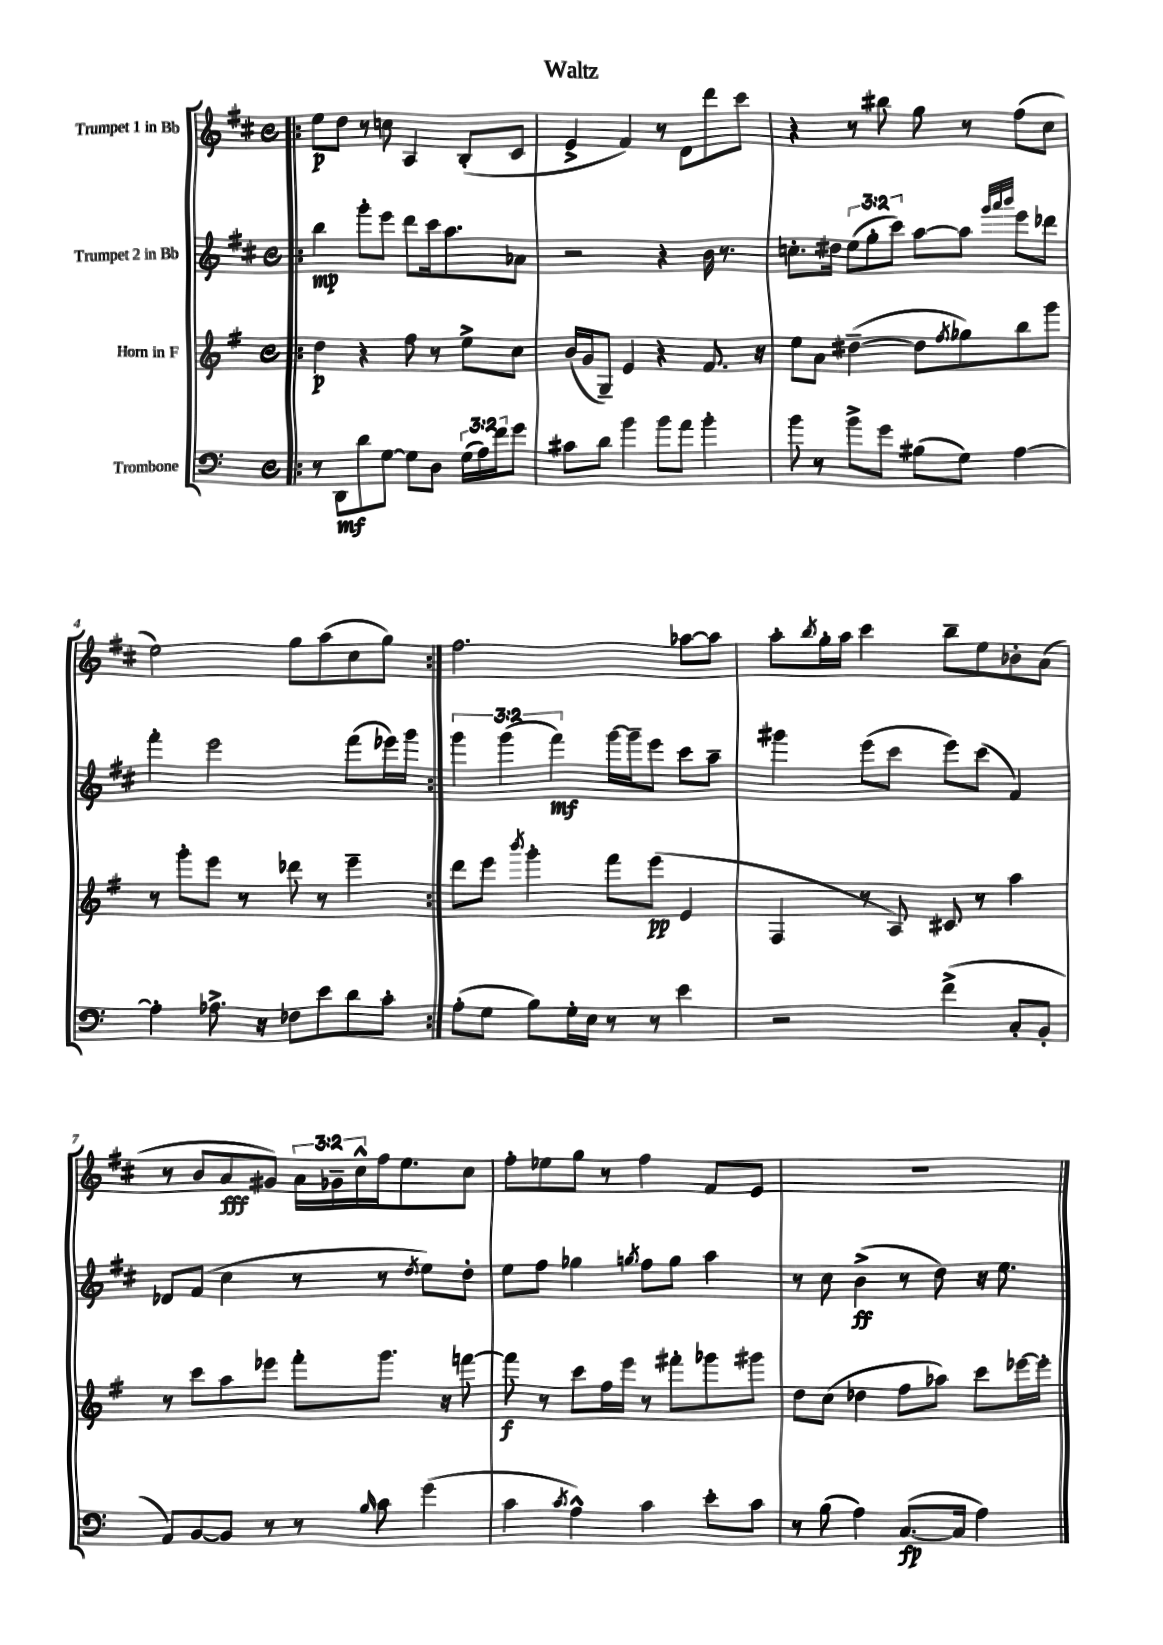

**kern	**kern	**kern	**kern
*staff4	*staff3	*staff2	*staff1
*clefF4	*clefG2	*clefG2	*clefG2
*k[]	*k[f#]	*k[f#c#]	*k[f#c#]
*M4/4	*M4/4	*M4/4	*M4/4
*met(c)	*met(c)	*met(c)	*met(c)
=!|:	=!|:	=!|:	=!|:
8r	4dd	4bb	8ee
8DD	.	.	8dd
8d	4r	8ggg'	8r
[8G	.	8eee	8cc
8G]	8ff#	8ddd	4A
8D	8r	16ccc#	.
.	.	8.aa	.
(24G	8ee^	.	(8B'
24A)	.	.	.
24f	.	.	.
8g	8cc	8a-	8c#
=	=	=	=
8c#	(16b	2r	4e^
.	16g	.	.
8d	8G~)	.	.
4b	4e	.	4f#)
8b	4r	4r	8r
8a	.	.	8d
4b'	8.f#	16b	8ddd
.	.	8.r	.
.	.	.	8ccc#
.	16r	.	.
=	=	=	=
8b	8ee	8.cc'	4r
8r	8a	.	.
.	.	16dd#	.
8b^	([4dd#~	(12ee	8r
.	.	12gg'	.
8g	.	.	8bb#
.	.	12ccc#)	.
(8B#	8dd#]	[8aa	8gg
.	8qff#	.	.
8G)	8gg-)	8aa]	8r
.	.	32qqggg	.
.	.	32qqaaa	.
.	.	32qqbbb	.
[4A	8bb	8eee	(8ff#
.	8ggg	8ddd-	8cc#
=	=	=	=
4A']	8r	4fff#'	2ee)
.	8ggg'	.	.
8.A-^	8eee	2eee	.
.	8r	.	.
16r	.	.	.
8F-	8ddd-	.	8gg
8e	8r	.	(8aa
8d	4eee~	(8fff#	8cc#
8c'	.	16eee-)	8gg)
.	.	16ggg	.
=:|!	=:|!	=:|!	=:|!
(8A'	8ddd	6ggg	2.ff#
8G	8eee	.	.
.	.	(6ggg	.
.	8qbbb	.	.
8B)	4ggg'	.	.
.	.	6fff#)	.
16G'	.	.	.
16E	.	.	.
8r	8fff#	[16ggg	.
.	.	16ggg~]	.
8r	(8eee	8eee	.
4e	4e	8ccc#	[8aa-
.	.	8aa~	8aa-]
=	=	=	=
2r	4F#	4ggg#	8aa'
.	.	.	8qbb
.	.	.	16gg'
.	.	.	16aa
.	8r	(8eee	4ccc#
.	8A)	8ccc#	.
(4f^	8c#	8eee)	8bb~
.	8r	(8ccc#	8ee
8C'	4aa	4f#)	8b-'
8BB'	.	.	(8a
=	=	=	=
8AA)	8r	8d-	8r
[8BB	8ccc	(8f#	8b
8BB]	8aa	4cc#	8a
8r	8eee-	.	8g#)
8r	8fff#'	8r	24a
.	.	.	24g-~
.	.	.	24cc#^^
16qqB	.	.	.
8c	8.ggg	8r	16ff#
.	.	.	8.ee
.	.	8qdd	.
(4g	.	8ee)	.
.	16r	.	.
.	[8fff	8dd'	8cc#
=	=	=	=
4c	8fff]	8ee	8ff#'
.	8r	8ff#	8ee-
8qc	.	.	.
4A^^)	8ccc	4gg-	8gg
.	16ff#	.	8r
.	16eee	.	.
.	.	8qgg	.
4c	8r	8ff#	4ff#
.	8fff#'	8gg	.
8e'	8ggg-	4aa	8f#
8c	8ggg#	.	8e
=	=	=	=
8r	8dd	8r	1r
(8B	(8cc	8cc#	.
4A)	4dd-	(4b^	.
([8.C	8ff#	8r	.
.	8aa-)	8dd)	.
16C]	.	.	.
4A)	8ccc	16r	.
.	.	8.ee	.
.	[16eee-	.	.
.	16eee-']	.	.
==	==	==	==
*-	*-	*-	*-
